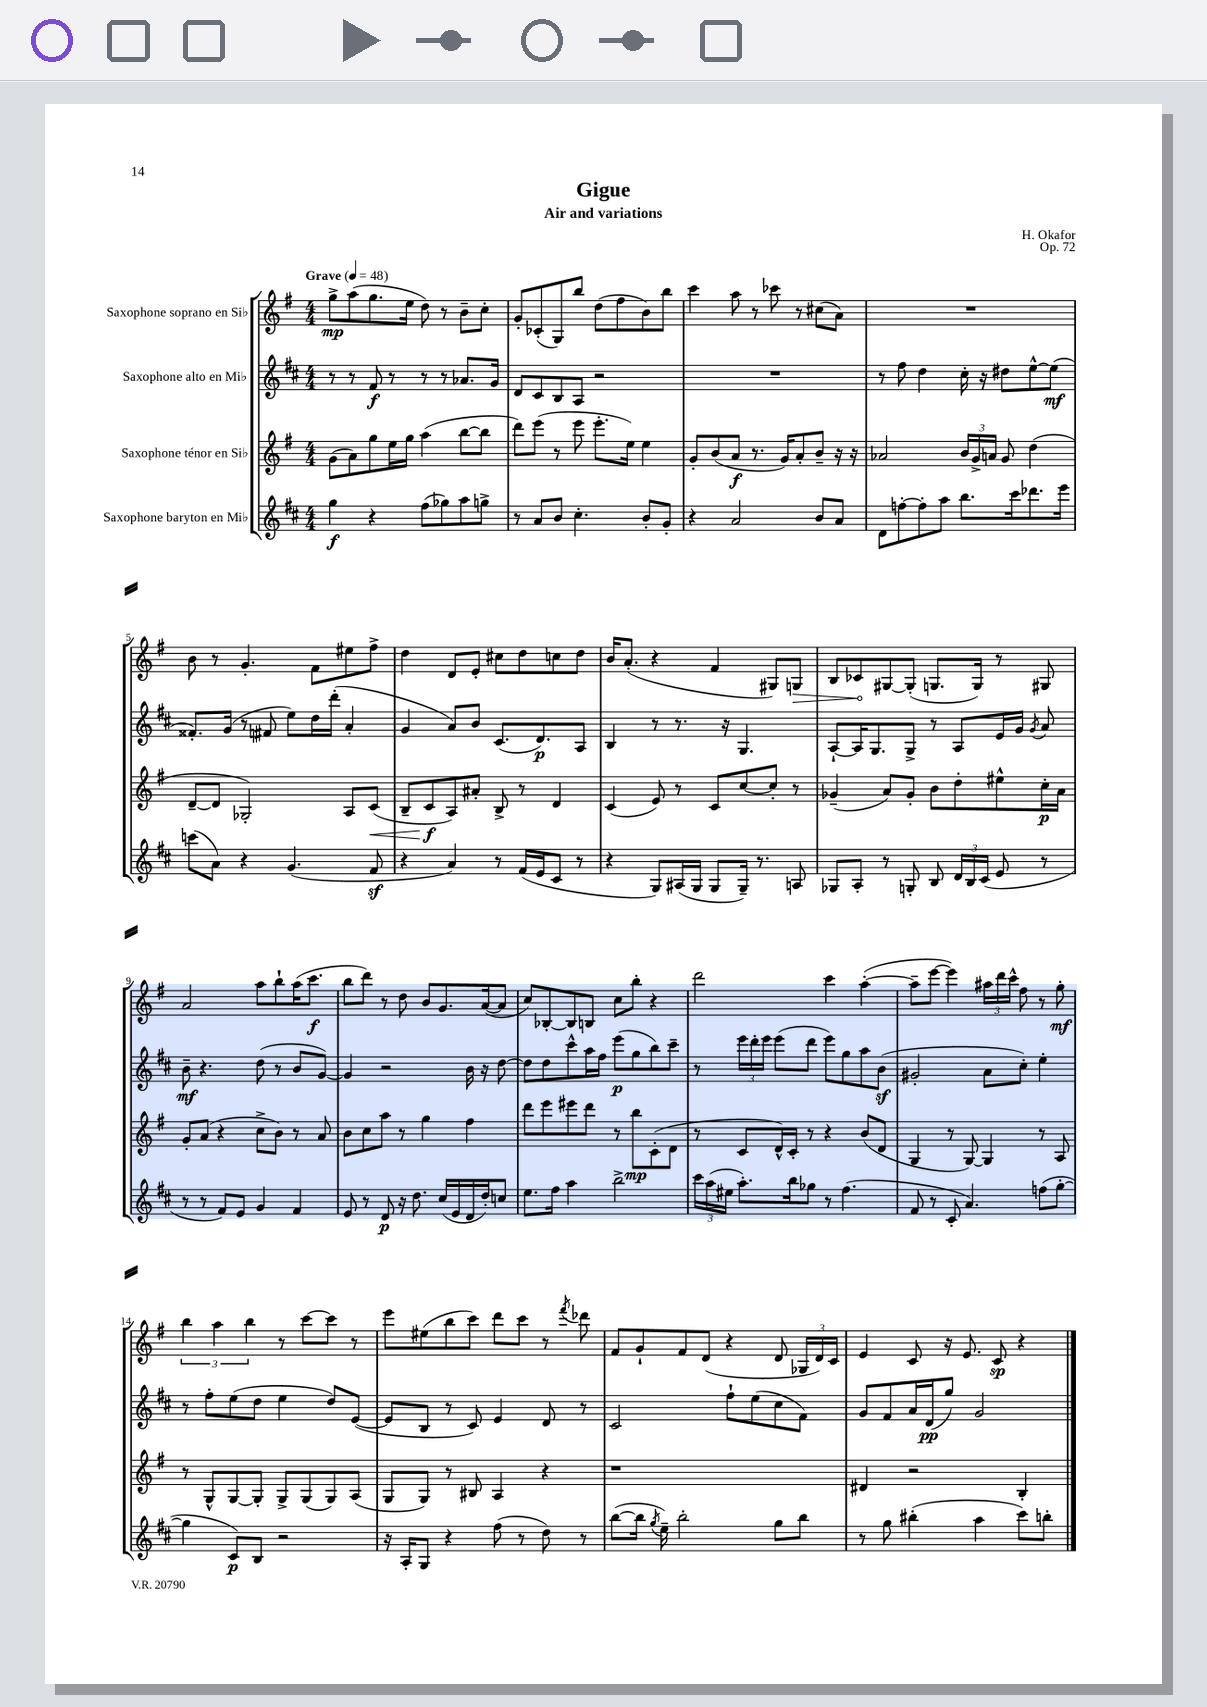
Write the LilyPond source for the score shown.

\header { title = "Gigue" composer = "H. Okafor" subtitle = "Air and variations" opus = "Op. 72" }
<<
\new StaffGroup <<
\new Staff = "s0" \with { instrumentName = "Saxophone soprano en Sib" } {
    \clef treble \key g \major \numericTimeSignature \time 4/4 \tempo "Grave" 4 = 48
    \autoBeamOff g''8[->\mp a''8( g''8. e''16] d''8) r8 b'8[-- c''8]-. |
    g'8[-. ces'8-.( g8) b''8] d''8[( fis''8 b'8) b''8] |
    c'''4 a''8 r8 ces'''8 r8 cis''8[( a'8]) |
    R1 |
    b'8 r8 g'4.-. fis'8[ eis''8 fis''8]-> |
    d''4 d'8[ e'8]-. cis''8[ d''8 c''8 d''8] |
    b'16[ a'8.]-.( r4 fis'4 gis8[) \once \override Hairpin.circled-tip = ##t g8]\> |
    b8[ ces'8\! gis8~ gis8]-.( g8.[ g16]) r8 gis8 |
    a'2 a''8[ b''8-! a''16( c'''8.]\f |
    b''8[ d'''8]) r8 d''8 b'8[ g'8. a'16~( a'8] |
    c''8[) bes8~-. bes8 b8] c''8[ b''8]-. r4 |
    d'''2 c'''4 a''4~-.( |
    a''8[-- e'''8]~ e'''4) \tuplet 3/2 { ais''16[ d'''16 c'''16]-^ } fis''8 r8 g''8-.\mf |
    \tuplet 3/2 { b''4 a''4 b''4 } r8 c'''8[~ c'''8] r8 |
    e'''8[ eis''8( b''8 c'''8]) d'''8[ c'''8] r8 \acciaccatura { fis'''8 } des'''8 |
    fis'8[ g'8-! fis'8 d'8]( r4 d'8 \tuplet 3/2 { ges16[ d'16) c'16] } |
    e'4 c'8 r16 e'8. c'8\sp r4 \bar "|." |
}
\new Staff = "s1" \with { instrumentName = "Saxophone alto en Mib" } {
    \clef treble \key d \major \numericTimeSignature \time 4/4
    \autoBeamOff r8 r8 fis'8\f r8 r8 r8 aes'8.[ g'16] |
    d'8[ cis'8 b8 a8] r2 |
    R1 |
    r8 fis''8 d''4 cis''16-. r16 dis''8[ e''8~-^ e''8]\mf( |
    fisis'8.[-.) g'16]( r8 fis'8 e''8[) d''16 d'''16]-.( a'4-. |
    g'4 a'8[) b'8] cis'8.[( d'8.\p) a8] |
    b4 r8 r8. r16 g4. |
    a8[~-! a16 g8. g8]-> r8 a8[ e'16 g'16] \acciaccatura { g'8 } a'8 |
    b'8--\mf r4. d''8( r8 b'8[ g'8]~) |
    g'4 r2 b'16 r16 d''8~ |
    d''8[ d''8 cis'''8-^ a''16 fis''16] e'''8[\p( g''8 b''8) cis'''8]-- |
    r8 \tuplet 3/2 { e'''16[ d'''16-. e'''16] } e'''8[( d'''8] e'''8[) g''8 a''8 b'8]\sf( |
    gis'2-. a'8[ cis''8]-.) e''4-. |
    r8 fis''8[-. e''8( d''8] e''4 d''8[) e'8]~( |
    e'8[ b8] r8 cis'8) e'4 d'8 r8 |
    cis'2 fis''8[-! e''8( cis''8 fis'8]) |
    g'8[ fis'8 a'16 d'16\pp( g''8]) g'2 \bar "|." |
}
\new Staff = "s2" \with { instrumentName = "Saxophone ténor en Sib" } {
    \clef treble \key g \major \numericTimeSignature \time 4/4
    \autoBeamOff g'8[( a'8) g''8 e''16 g''16] a''4( b''8[~ b''8] |
    d'''8[) e'''8]( r8 e'''8 e'''8.[-. e''16]) e''4 |
    g'8[-. b'8( a'8]\f r8. g'16[) a'8-. b'8]-- r16 r16 |
    aes'2 \tuplet 3/2 { b'16[ g'16-> a'16] } g'8 d''4( |
    d'8[~-- d'8] ges2-.) a8[ c'8]\<( |
    b8[-- c'8\f\! a8) ais'8]-. b8-> r8 d'4 |
    c'4( e'8) r8 c'8[ c''8~ c''8]-. r8 |
    ges'4--( a'8[) ges'8]-. b'8[ d''8-. eis''8-^ c''16-.\p a'16] |
    g'8[-. a'8]( r4 c''8[-> b'8]) r8 a'8 |
    b'8[ c''8 a''8] r8 g''4 fis''4 |
    d'''8[ e'''8 eis'''8 d'''8] r8 b''8[\mp c'8-.( d'8] |
    r8 c'8[ d'16-^) c'16]-. r8 r4 b'8[( d'8] |
    g4 r8 g8~) g4 r8 a8 |
    r8 g8[-^ g8~ g8]-. g8[-> g8( g8) a8]( |
    g8[ g8]) r8 bis8 a4 r4 |
    r1 |
    dis'4 r2 b4-. \bar "|." |
}
\new Staff = "s3" \with { instrumentName = "Saxophone baryton en Mib" } {
    \clef treble \key d \major \numericTimeSignature \time 4/4
    \autoBeamOff g''4\f r4 fis''8[( ges''8) a''8 g''8]-> |
    r8 a'8[ b'8] cis''4.-. b'8[-. g'8]-. |
    r4 a'2 b'8[ a'8] |
    d'8[ f''8~-. f''8-. a''8] b''8.[ cis'''16 des'''8. e'''16] |
    c'''8[( a'8]) r4 g'4.( fis'8\sf |
    r4 a'4) r8 fis'16[( e'16 cis'8] r8 |
    r4 g8[) ais16( g16] g8[ g16]--) r8. a8 |
    ges8[ a8]-. r8 g8-. b8 \tuplet 3/2 { d'16[ b16 cis'16]( } e'8 r8 |
    r8 r8 fis'8[) e'8] g'4 fis'4 |
    e'8 r8 d'8\p r16 d''8. cis''16[( e'16 d'16 d''16-.) c''8] |
    e''8.[ fis''16] a''4 b''2-> |
    \tuplet 3/2 { cis'''16[ a''16( eis''16] } a''8.[-.) b''16 ges''8] r8 fis''4.( |
    fis'8 r8 cis'8-. a'4.) f''8[( g''8]~-. |
    g''4 cis'8[\p) b8] r2 |
    r16 a16[-. g8] r4 fis''8( r8 d''8) r8 |
    b''8[~( b''16] \acciaccatura { g''8 } e''16--) b''2-. g''8[ b''8] |
    r8 g''8 bis''4-.( a''4 cis'''8[) b''8]-. \bar "|." |
}
>>
>>
